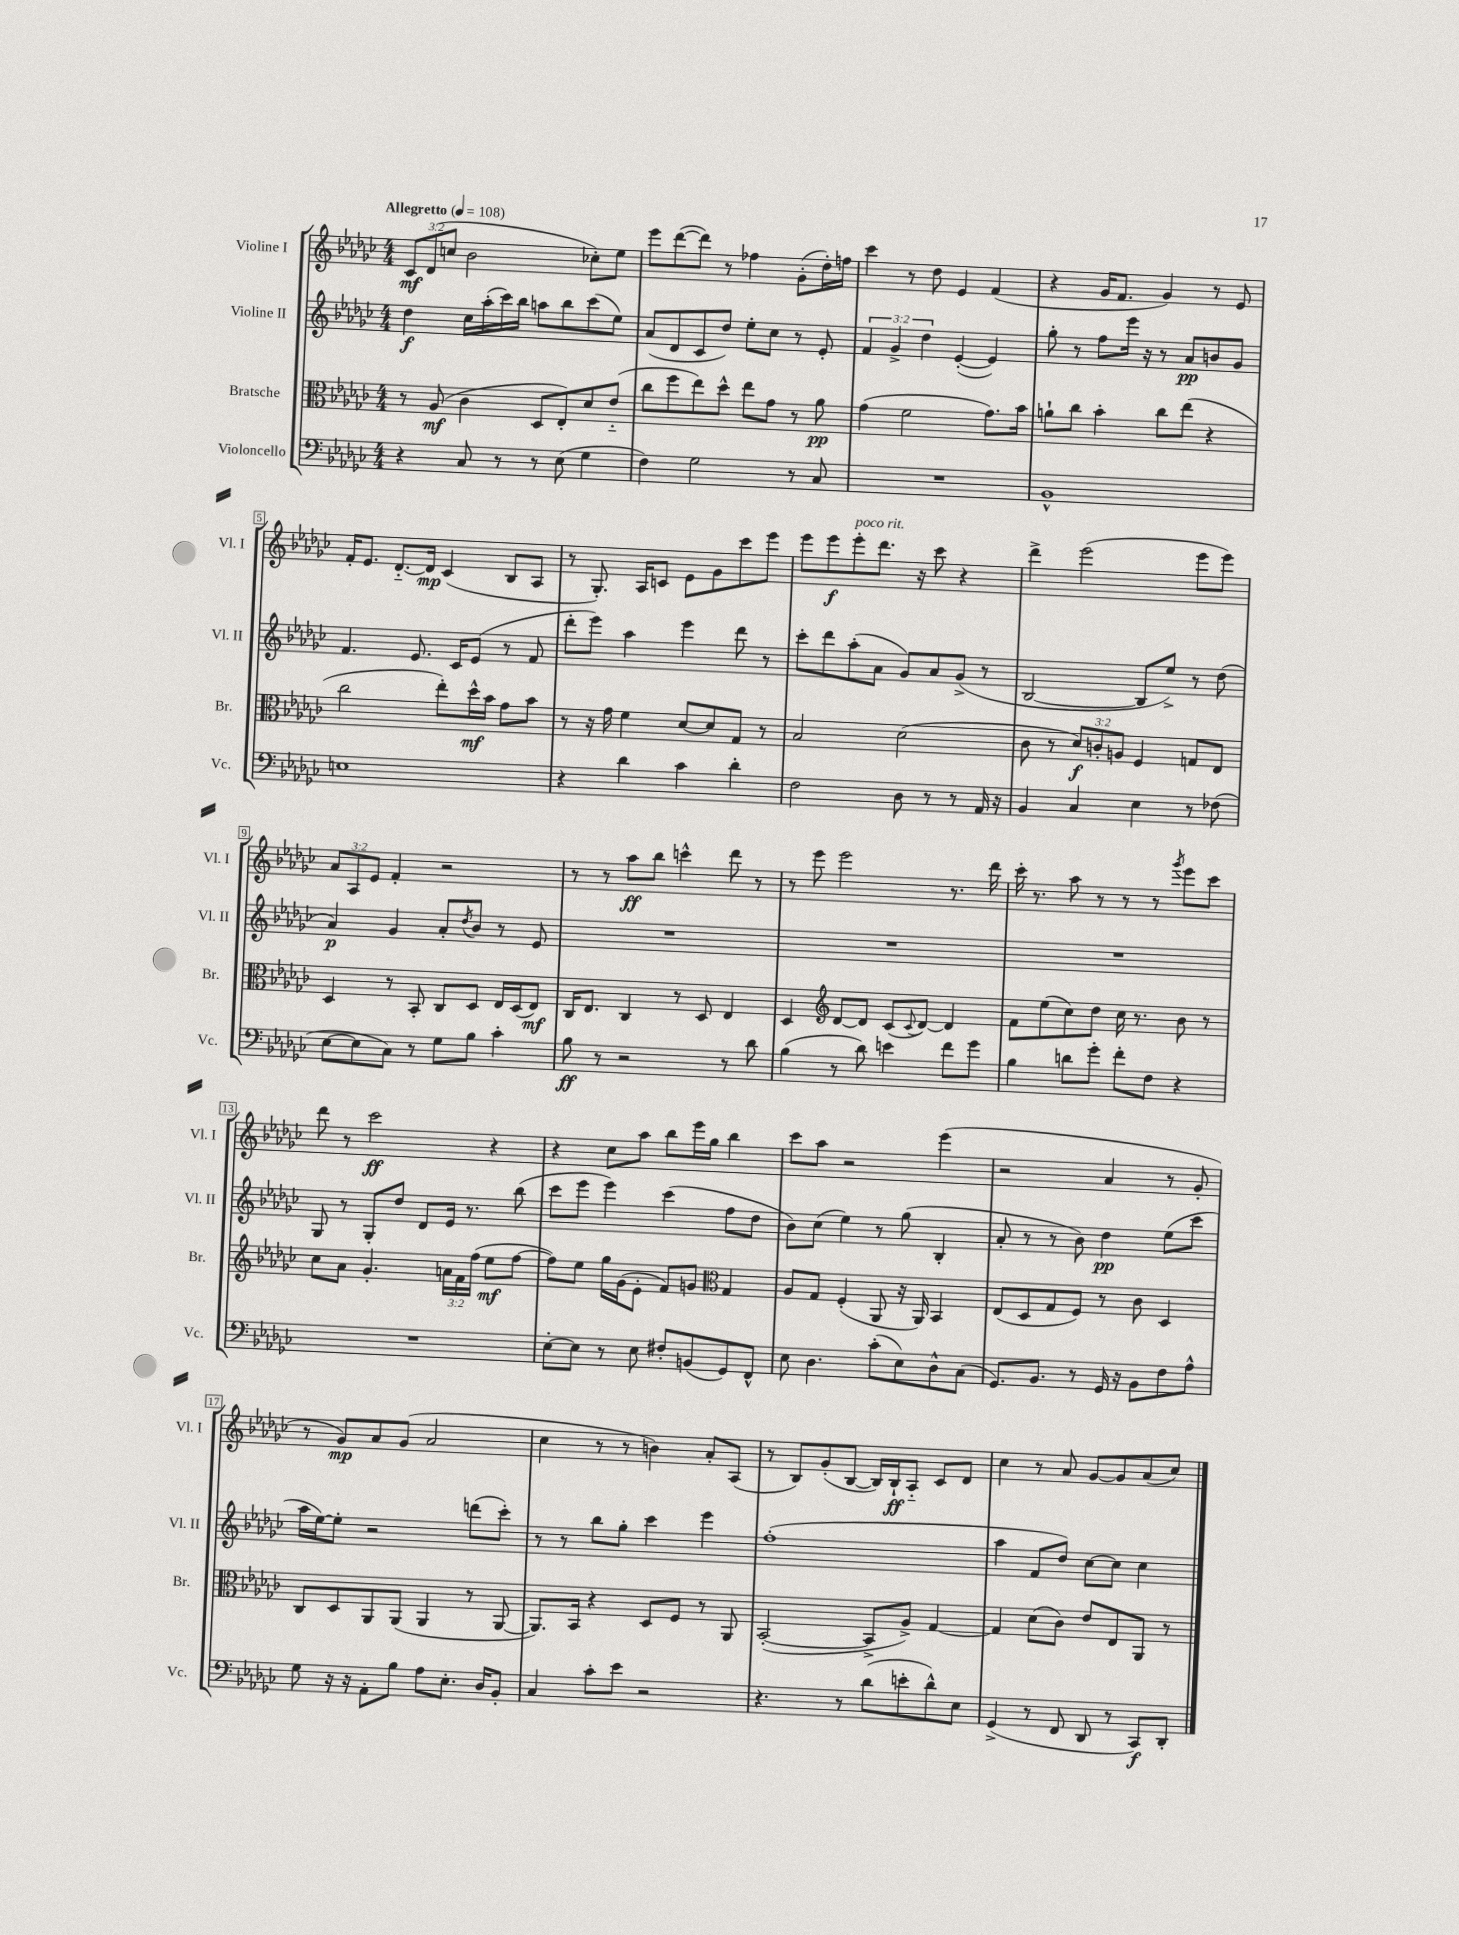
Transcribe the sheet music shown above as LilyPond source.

<<
\new StaffGroup <<
\new Staff = "s0" \with { instrumentName = "Violine I" shortInstrumentName = "Vl. I" } {
    \clef treble \key ges \major \numericTimeSignature \time 4/4 \override Staff.TupletNumber.text = #tuplet-number::calc-fraction-text \tempo "Allegretto" 4 = 108
    \tuplet 3/2 { ces'8\mf des'8( c''8 } bes'2 ces''8-.) ees''8 |
    ees'''8 des'''8~( des'''8) r8 fes''4 ges'8-.( des''16-.) f''16 |
    ces'''4 r8 des''8 ees'4 f'4( |
    r4 ges'16 f'8. ges'4) r8 ees'8 |
    f'16-. ees'8. des'8.~-_ des'16\mp ces'4( bes8 aes8 |
    r8 ges8.-.) aes16 c'8 ees'8 ges'8 ces'''8 ees'''8 |
    ees'''8 ees'''8\f ees'''8-.^\markup { \italic "poco rit." } des'''8. r16 ces'''8 r4 |
    des'''4-> ees'''2( ees'''8 ees'''8) |
    \tuplet 3/2 { aes'8 aes8 ees'8 } f'4-. r2 |
    r8 r8 aes''8\ff bes''8 c'''4-^ des'''8 r8 |
    r8 ees'''8 ees'''2 r8. des'''16 |
    ces'''16-. r8. aes''8 r8 r8 r8 \acciaccatura { ges'''8 } ees'''8 ces'''8 |
    des'''8 r8 ces'''2\ff r4 |
    r4 ces''8 aes''8 bes''8 ees'''16 ges''16 bes''4 |
    ces'''8 aes''8 r2 ees'''4( |
    r2 aes'4 r8 ges'8-. |
    r8 ges'8\mp) aes'8 ges'8( aes'2 |
    ces''4 r8 r8 b'4) aes'8-. aes8( |
    r8 bes8) ges'8-.( bes8~ bes16) bes16-!\ff aes8-_ ces'8 des'8 |
    ces''4 r8 aes'8 ges'8~ ges'8 aes'8( ces''8) \bar "|." |
}
\new Staff = "s1" \with { instrumentName = "Violine II" shortInstrumentName = "Vl. II" } {
    \clef treble \key ges \major \numericTimeSignature \time 4/4 \override Staff.TupletNumber.text = #tuplet-number::calc-fraction-text
    des''4\f ces''16 aes''16-.( ces'''16) bes''16 a''8 bes''8 ces'''8( ees''8) |
    aes'8( des'8 ces'8 des''8) ees''8-. ces''8 r8 ees'8-. |
    \tuplet 3/2 { f'4 ges'4-> des''4 } ees'4~-.( ees'4) |
    ges''8-. r8 f''8 ees'''16 r16 r8 aes'8\pp b'8 ges'8 |
    f'4. ees'8. ces'16 ees'8( r8 f'8 |
    des'''8-. ees'''8) aes''4 ees'''4 des'''8 r8 |
    ces'''8-. des'''8 aes''8-.( aes'8 ges'8) aes'8 ges'8->( r8 |
    bes2~ bes8 ees''8->) r8 des''8( |
    aes'4\p) ges'4 aes'8-. \acciaccatura { des''8 } bes'8 r8 ees'8 |
    R1 |
    R1 |
    R1 |
    ges8 r8 ges8-. des''8 des'8 ees'16 r8. bes''8( |
    ces'''8 ees'''8 ees'''4) ces'''4( f''8 des''8 |
    bes'8) ces''8( ees''4) r8 ges''8( bes4-. |
    aes'8-. r8 r8 bes'8) des''4\pp ees''8( ces'''8 |
    aes''16 ees''16~) ees''8-. r2 d'''8( ces'''8-.) |
    r8 r8 bes''8 ges''8-. ces'''4 ees'''4 |
    f''1-.( |
    aes''4 f'8 des''8) ces''8~ ces''8 ces''4 \bar "|." |
}
\new Staff = "s2" \with { instrumentName = "Bratsche" shortInstrumentName = "Br." } {
    \clef alto \key ges \major \numericTimeSignature \time 4/4 \override Staff.TupletNumber.text = #tuplet-number::calc-fraction-text
    r8 aes8\mf( ces'4 des8 ees8-.) des'8 ees'8-_( |
    ces''8 f''8 ees''8) des''8-^ ees''8 ges'8 r8 aes'8\pp |
    ges'4( f'2 ges'8.) bes'16 |
    a'8-! ces''8 bes'4-. ces''8 ees''8( r4 |
    ces''2 ees''8-.) des''16-^\mf bes'16 ges'8 bes'8 |
    r8 r16 ges'16 f'4 des'8~ des'8 ges8 r8 |
    bes2 des'2( |
    ces'8 r8 \tuplet 3/2 { des'8\f) c'8-. a8 } f4 g8 ees8 |
    des4 r8 bes,8-. ces8 des8 ees16 des16( ees8\mf) |
    ces16 ees8. ces4 r8 des8 ees4 |
    des4 \clef treble des'8~ des'8 ces'8( \appoggiatura { ces'8 } des'8~) des'4 |
    f'8 ees''8( ces''8) des''8 ces''16 r8. bes'8 r8 |
    ces''8 aes'8 ges'4.-. \tuplet 3/2 { a'16 f'16 f''16( } ees''8\mf f''8~ |
    f''8) ees''8 ges''16 ges'16( ees'8-. f'8) g'8 \clef alto ges4 |
    aes8 ges8 f4-.( aes,8 r16 aes,16) bes,4 |
    ees8( des8 ges8 f8) r8 ces'8 des4 |
    ces8 des8 aes,8 aes,8( aes,4 r8 aes,8~ |
    aes,8.) bes,16 r4 des8 f8 r8 aes,8 |
    bes,2~-.( bes,8-> aes8->) ges4~ |
    ges4 des'8( ces'8) ees'8 ees8 aes,8 r8 \bar "|." |
}
\new Staff = "s3" \with { instrumentName = "Violoncello" shortInstrumentName = "Vc." } {
    \clef bass \key ges \major \numericTimeSignature \time 4/4
    r4 ces8 r8 r8 ees8( ges4 |
    f4) ges2 r8 ces8 |
    R1 |
    bes,1-^ |
    e1 |
    r4 des'4 ces'4 des'4-. |
    f2 des8 r8 r8 aes,16 r16 |
    bes,4 ces4 ees4 r8 fes8( |
    ees8~ ees8 ces8) r8 ges8 bes8 ces'4-. |
    bes8\ff r8 r2 r8 des'8 |
    bes4( r8 des'8) e'4 f'8 ges'8 |
    bes4 d'8 ges'8-. f'8-. f8 r4 |
    R1 |
    ees8~-. ees8 r8 ees8 fis8-. b,8( ges,8) f,8-^ |
    ees8 des4. ces'8-.( ees8) des8-^ ces8( |
    ges,8.) bes,8. r8 ges,16 r16 bes,8 f8 aes8-^ |
    ges8 r16 r16 aes,8-. bes8 aes8 ees8.-. des16 bes,8-. |
    ces4 ces'8-. ees'8 r2 |
    r4. r8 des'8( e'8-. des'8-^) ees8 |
    ges,4->( r8 f,8 des,8 r8 ces,8\f) des,8-. \bar "|." |
}
>>
>>
\layout { \context { \Score \override BarNumber.stencil = #(make-stencil-boxer 0.1 0.3 ly:text-interface::print) } }
